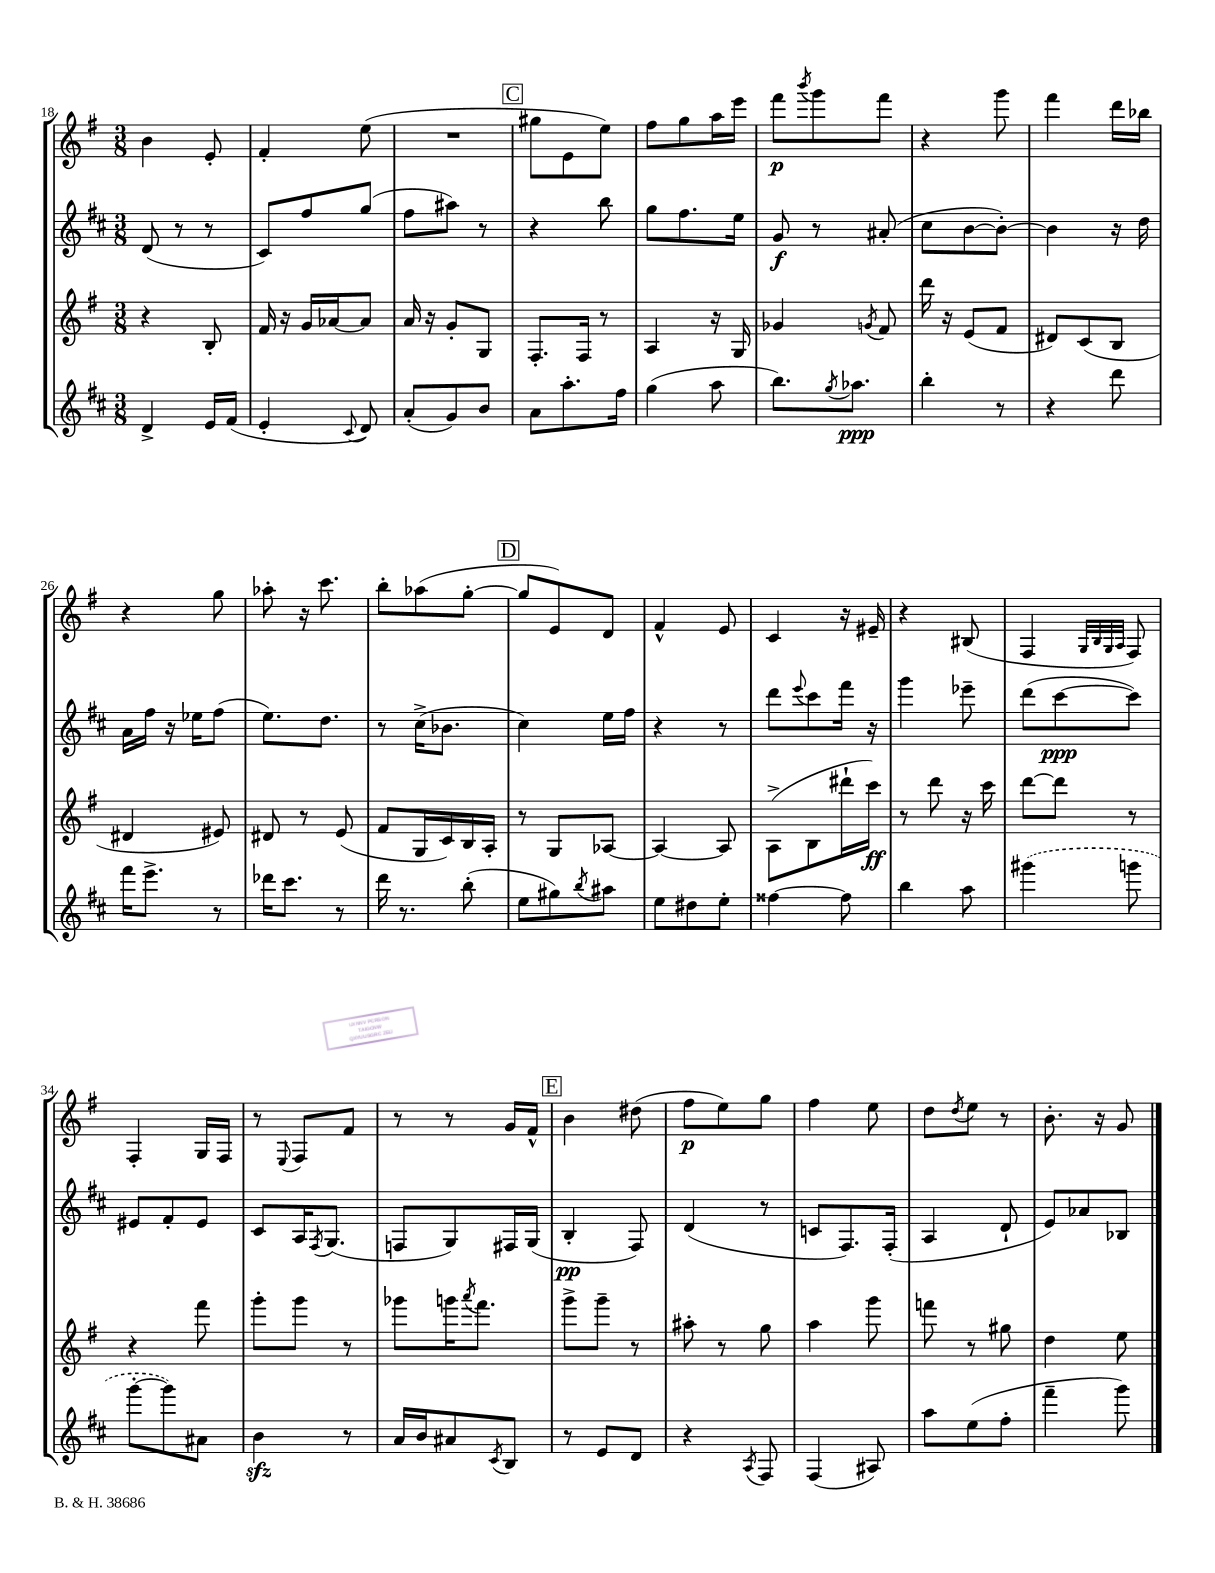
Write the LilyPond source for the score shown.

<<
\new StaffGroup <<
\new Staff = "s0" {
    \clef treble \key g \major \numericTimeSignature \time 3/8
    b'4 e'8-. |
    fis'4-. e''8( |
    R4. |
    \mark \markup { \box "C" } gis''8 e'8 e''8) |
    fis''8 g''8 a''16 e'''16 |
    fis'''8\p \acciaccatura { b'''8 } g'''8 fis'''8 |
    r4 g'''8 |
    fis'''4 d'''16 bes''16 |
    r4 g''8 |
    aes''8-. r16 c'''8. |
    b''8-. aes''8( g''8~-. |
    \mark \markup { \box "D" } g''8 e'8) d'8 |
    fis'4-^ e'8 |
    c'4 r16 eis'16-- |
    r4 bis8( |
    fis4 \grace { g32 b32 g32 a32 } fis8) |
    fis4-. g16 fis16 |
    r8 \appoggiatura { e8 } fis8 fis'8 |
    r8 r8 g'16 fis'16-^ |
    \mark \markup { \box "E" } b'4 dis''8( |
    fis''8\p e''8) g''8 |
    fis''4 e''8 |
    d''8 \acciaccatura { d''8 } e''8 r8 |
    b'8.-. r16 g'8 \bar "|." |
}
\new Staff = "s1" {
    \clef treble \key d \major \numericTimeSignature \time 3/8
    d'8( r8 r8 |
    cis'8) fis''8 g''8( |
    fis''8 ais''8) r8 |
    \mark \markup { \box "C" } r4 b''8 |
    g''8 fis''8. e''16 |
    g'8\f r8 ais'8-.( |
    cis''8 b'8~ b'8~-.) |
    b'4 r16 d''16 |
    a'16 fis''16 r16 ees''16 fis''8( |
    e''8.) d''8. |
    r8 cis''16->( bes'8. |
    \mark \markup { \box "D" } cis''4) e''16 fis''16 |
    r4 r8 |
    d'''8 \appoggiatura { e'''8 } cis'''8 fis'''16 r16 |
    g'''4 ees'''8-- |
    d'''8( cis'''8~\ppp cis'''8) |
    eis'8 fis'8-. eis'8 |
    cis'8 a16 \acciaccatura { fis8 } g8.( |
    f8 g8) fis16 g16( |
    \mark \markup { \box "E" } b4-.\pp fis8) |
    d'4( r8 |
    c'8 fis8.) fis16-.( |
    a4 d'8-! |
    e'8) aes'8 bes8 \bar "|." |
}
\new Staff = "s2" {
    \clef treble \key g \major \numericTimeSignature \time 3/8
    r4 b8-. |
    fis'16 r16 g'16 aes'16~ aes'8 |
    a'16 r16 g'8-. g8 |
    \mark \markup { \box "C" } fis8.-. fis16 r8 |
    a4 r16 g16 |
    ges'4 \acciaccatura { g'8 } fis'8 |
    d'''16 r16 e'8( fis'8 |
    dis'8) c'8( b8 |
    dis'4 eis'8) |
    dis'8 r8 e'8( |
    fis'8 g16 c'16) b16 a16-. |
    \mark \markup { \box "D" } r8 g8 aes8~ |
    aes4~ aes8 |
    a8->( b8 dis'''16-! c'''16\ff) |
    r8 d'''8 r16 c'''16 |
    d'''8~ d'''8 r8 |
    r4 fis'''8 |
    g'''8-. g'''8 r8 |
    ges'''8 g'''16 \acciaccatura { a'''8 } fis'''8. |
    \mark \markup { \box "E" } g'''8-> g'''8-- r8 |
    ais''8-. r8 g''8 |
    a''4 g'''8 |
    f'''8 r8 gis''8 |
    d''4 e''8 \bar "|." |
}
\new Staff = "s3" {
    \clef treble \key d \major \numericTimeSignature \time 3/8
    d'4-> e'16 fis'16( |
    e'4-. \appoggiatura { cis'8 } d'8) |
    a'8-.( g'8) b'8 |
    \mark \markup { \box "C" } a'8 a''8.-. fis''16 |
    g''4( a''8 |
    b''8.) \acciaccatura { g''8 } aes''8.\ppp |
    b''4-. r8 |
    r4 d'''8 |
    fis'''16 e'''8.-> r8 |
    des'''16 cis'''8. r8 |
    d'''16 r8. b''8-.( |
    \mark \markup { \box "D" } e''8 gis''8) \acciaccatura { b''8 } ais''8 |
    e''8 dis''8 e''8-. |
    fisis''4~ fisis''8 |
    b''4 a''8 |
    \once \slurDashed gis'''4( g'''8 |
    g'''8~-. g'''8) ais'8 |
    b'4\sfz r8 |
    a'16 b'16 ais'8 \acciaccatura { cis'8 } b8 |
    \mark \markup { \box "E" } r8 e'8 d'8 |
    r4 \acciaccatura { a8 } fis8 |
    fis4( ais8) |
    a''8 e''8( fis''8-. |
    fis'''4-- g'''8) \bar "|." |
}
>>
>>
\layout { \context { \Score currentBarNumber = #18 } }
